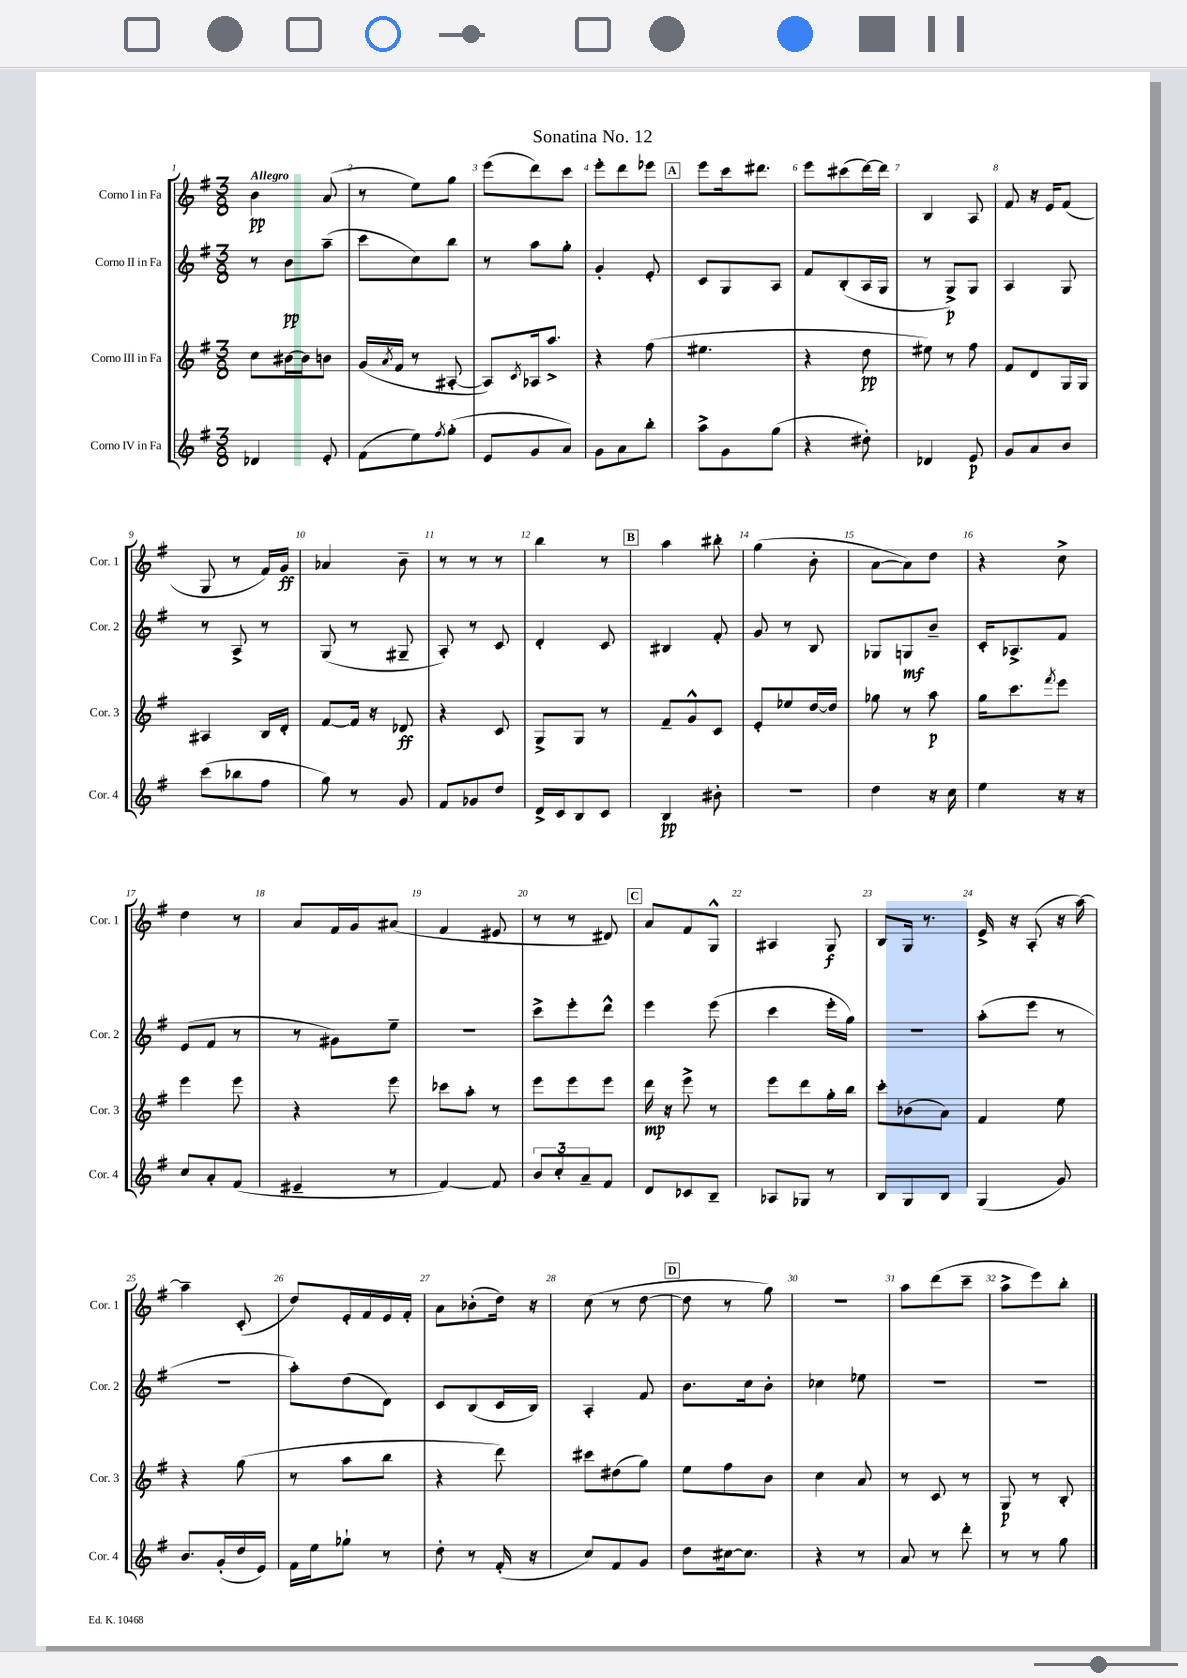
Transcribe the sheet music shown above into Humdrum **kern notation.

**kern	**dynam	**kern	**dynam	**kern	**dynam	**kern	**dynam
*part4	*part4	*part3	*part3	*part2	*part2	*part1	*part1
*staff4	*staff4	*staff3	*staff3	*staff2	*staff2	*staff1	*staff1
*I"Corno IV in Fa	*	*I"Corno III in Fa	*	*I"Corno II in Fa	*	*I"Corno I in Fa	*
*I'Cor. 4	*	*I'Cor. 3	*	*I'Cor. 2	*	*I'Cor. 1	*
*clefG2	*	*clefG2	*	*clefG2	*	*clefG2	*
*k[f#]	*	*k[f#]	*	*k[f#]	*	*k[f#]	*
*M3/8	*	*M3/8	*	*M3/8	*	*M3/8	*
=1	=1	=1	=1	=1	=1	=1	=1
!	!	!	!	!	!	!LO:TX:a:B:t=Allegro	!
4d-X/	.	8cc\L	.	8r	.	4b\	pp
.	.	[16b#X\L	.	8b\L	pp	.	.
.	.	16b#\J]	.	.	.	.	.
8e'/	.	8bn\J	.	(8aa~\J	.	(8a/	.
=2	=2	=2	=2	=2	=2	=2	=2
(8f#\L	.	(16g/LL	.	8ccc\L	.	8r	.
.	.	8qa/	.	.	.	.	.
.	.	16f#/JJ	.	.	.	.	.
8ee\)	.	8r	.	8cc\)	.	8ee\L)	.
8qff#/	.	.	.	.	.	.	.
(8gg'\J	.	[8A#X'/	.	8bb\J	.	8gg\J	.
=3	=3	=3	=3	=3	=3	=3	=3
8e/L	.	8A#/L])	.	8r	.	(8eee\L	.
.	.	8qc/	.	.	.	.	.
8g/	.	16A-X/k	.	8aa\L	.	8ddd\)	.
.	.	8.aa^/J	.	.	.	.	.
8a/J)	.	.	.	8gg'\J	.	8ccc\J	.
=4	=4	=4	=4	=4	=4	=4	=4
8g\L	.	4r	.	4g'/	.	8eee'\L	.
8a\	.	.	.	.	.	8ddd\	.
8bb'\J	.	(8ff#\	.	8e'/	.	8eee-X\J	.
!!LO:REH:place=s1:t=A
=5	=5	=5	=5	=5	=5	=5	=5
8aa^\L	.	4.ee#X\	.	8c/L	.	8eee\L	.
8g\	.	.	.	8G/	.	16ccc\k	.
.	.	.	.	.	.	8.ddd#X\J	.
(8gg\J	.	.	.	8A/J	.	.	.
=6	=6	=6	=6	=6	=6	=6	=6
4r	.	4r	.	8f#/L	.	8eee\L	.
.	.	.	.	(8B'/	.	(8ccc#X\	.
8dd#X'\)	.	8dd\	pp	16A/L	.	[16ddd\L)	.
.	.	.	.	16G/JJ	.	16ddd\JJ]	.
=7	=7	=7	=7	=7	=7	=7	=7
4d-X/	.	8ee#X\)	.	8r	.	4B/	.
.	.	8r	.	8G^/L)	p	.	.
8e/	p	8ff#\	.	8G/J	.	8A/	.
=8	=8	=8	=8	=8	=8	=8	=8
8g/L	.	8f#/L	.	4A/	.	8f#/	.
8a/	.	8d/	.	.	.	16r	.
.	.	.	.	.	.	16e/KL	.
8b/J	.	16G/L	.	8G/	.	(8f#/J	.
.	.	16G/JJ	.	.	.	.	.
!!LO:LB:g=z
=9	=9	=9	=9	=9	=9	=9	=9
(8ccc\L	.	4A#X/	.	8r	.	8G/	.
8bb-X\	.	.	.	8A^/	.	8r	.
8ff#\J	.	16B/LL	.	8r	.	16f#/LL)	.
.	.	16d'/JJ	.	.	.	16g/JJ	ff
=10	=10	=10	=10	=10	=10	=10	=10
8gg\)	.	[8f#/L	.	(8G/	.	4a-X/	.
8r	.	16f#/Jk]	.	8r	.	.	.
.	.	16r	.	.	.	.	.
8g/	.	8d-X/	ff	8G#X~/	.	8b~\	.
=11	=11	=11	=11	=11	=11	=11	=11
8f#/L	.	4r	.	8A'/)	.	8r	.
8g-X/	.	.	.	8r	.	8r	.
8dd/J	.	8c/	.	8c/	.	8r	.
=12	=12	=12	=12	=12	=12	=12	=12
16d^/LL	.	8G^/L	.	4d'/	.	4bb\	.
16c/J	.	.	.	.	.	.	.
8B/	.	8G/J	.	.	.	.	.
8c/J	.	8r	.	8c/	.	8r	.
!!LO:REH:place=s1:t=B
=13	=13	=13	=13	=13	=13	=13	=13
4B/	pp	8f#~/L	.	4B#X/	.	4aa\	.
.	.	8g^^/	.	.	.	.	.
8b#X'\	.	8c/J	.	8f#'/	.	8bb#X'\	.
=14	=14	=14	=14	=14	=14	=14	=14
4.r	.	8e'/L	.	8g/	.	(4gg\	.
.	.	8ee-X/	.	8r	.	.	.
.	.	[16dd/L	.	8B/	.	8b'\	.
.	.	16dd/JJ]	.	.	.	.	.
=15	=15	=15	=15	=15	=15	=15	=15
4dd\	.	8gg-X\	.	8G-X/L	.	[8a\L	.
.	.	8r	.	8Gn/	mf	8a\])	.
16r	.	8aa\	p	8b~/J	.	8dd\J	.
16cc\	.	.	.	.	.	.	.
=16	=16	=16	=16	=16	=16	=16	=16
4ee\	.	16gg\KL	.	16c'/KL	.	4r	.
.	.	8.ccc\	.	8.A-X^/	.	.	.
.	.	8qfff#/	.	.	.	.	.
16r	.	8eee\J	.	8f#/J	.	8cc^\	.
16r	.	.	.	.	.	.	.
!!LO:LB:g=z
=17	=17	=17	=17	=17	=17	=17	=17
8cc/L	.	4eee\	.	(8e/L	.	4dd\	.
8a'/	.	.	.	8f#/J	.	.	.
(8f#/J	.	8eee\	.	8r	.	8r	.
=18	=18	=18	=18	=18	=18	=18	=18
4e#X~/	.	4r	.	8r	.	8a/L	.
.	.	.	.	8g#X\L)	.	16f#/L	.
.	.	.	.	.	.	16g/J	.
8r	.	8eee\	.	8ee~\J	.	(8a#X/J	.
=19	=19	=19	=19	=19	=19	=19	=19
[4f#/)	.	8ccc-X\L	.	4.r	.	4f#/	.
.	.	8aa'\J	.	.	.	.	.
8f#/]	.	8r	.	.	.	8e#X/	.
=20	=20	=20	=20	=20	=20	=20	=20
12b/L	.	8eee\L	.	8ccc^\L	.	8r	.
12cc'/	.	.	.	.	.	.	.
.	.	8eee\	.	8eee'\	.	8r	.
12a~/	.	.	.	.	.	.	.
8f#/J	.	8eee\J	.	8ddd^^\J	.	8d#X/)	.
!!LO:REH:place=s1:t=C
=21	=21	=21	=21	=21	=21	=21	=21
8d/L	.	16ddd\	mp	4eee\	.	8a/L	.
.	.	16r	.	.	.	.	.
8c-X/	.	8eee^\	.	.	.	8f#/	.
8B~/J	.	8r	.	(8eee\	.	8G^^/J	.
=22	=22	=22	=22	=22	=22	=22	=22
8A-X/L	.	8eee\L	.	4ccc\	.	4A#X/	.
8G-X/J	.	8ddd\	.	.	.	.	.
8r	.	16gg'\L	.	16eee'\LL	.	8G/	f
.	.	16bb\JJ	.	16gg\JJ)	.	.	.
=23	=23	=23	=23	=23	=23	=23	=23
8B/L	.	8ccc'\L	.	4.r	.	8B/L	.
8G/	.	(8b-X\	.	.	.	16G/Jk	.
.	.	.	.	.	.	8.r	.
8B/J	.	8a\J)	.	.	.	.	.
=24	=24	=24	=24	=24	=24	=24	=24
(4G/	.	4f#/	.	(8aa'\L	.	16e^/	.
.	.	.	.	.	.	16r	.
.	.	.	.	8eee\J	.	(8A'/	.
8g/)	.	8ee\	.	8r	.	16r	.
.	.	.	.	.	.	[16aa\)	.
!!LO:LB:g=z
=25	=25	=25	=25	=25	=25	=25	=25
8.b/L	.	4r	.	4.r	.	4aa~\]	.
(16g'/L	.	.	.	.	.	.	.
16dd/	.	(8gg\	.	.	.	(8c'/	.
16e/JJ)	.	.	.	.	.	.	.
=26	=26	=26	=26	=26	=26	=26	=26
16f#\LL	.	8r	.	8aa'\L)	.	8dd/L)	.
16ee\J	.	.	.	.	.	.	.
8gg-X`\J	.	8aa\L	.	(8dd\	.	16e'/L	.
.	.	.	.	.	.	16f#/	.
8r	.	8bb\J	.	8d\J)	.	16e/	.
.	.	.	.	.	.	16f#'/JJ	.
=27	=27	=27	=27	=27	=27	=27	=27
8dd'\	.	4r	.	8c/L	.	8a\L	.
8r	.	.	.	(8B/	.	(8b-X'\	.
(16f#'/	.	8ddd\)	.	16c/L	.	16dd\Jk)	.
16r	.	.	.	16B/JJ)	.	16r	.
=28	=28	=28	=28	=28	=28	=28	=28
8cc/L)	.	8ccc#X\L	.	4A'/	.	(8cc\	.
8f#/	.	(8dd#X\	.	.	.	8r	.
8g/J	.	8gg\J)	.	8f#/	.	[8dd\	.
!!LO:REH:place=s1:t=D
=29	=29	=29	=29	=29	=29	=29	=29
8dd\L	.	8ee\L	.	8.b\L	.	8dd\]	.
[16cc#X\k	.	8ff#\	.	.	.	8r	.
8.cc#\J]	.	.	.	16cc\k	.	.	.
.	.	8b\J	.	8b'\J	.	8gg\)	.
=30	=30	=30	=30	=30	=30	=30	=30
4r	.	4cc\	.	4cc-X\	.	4.r	.
8r	.	8a/	.	8ee-X\	.	.	.
=31	=31	=31	=31	=31	=31	=31	=31
8a/	.	8r	.	4.r	.	8aa\L	.
8r	.	8c/	.	.	.	(8ddd\	.
8ddd'\	.	8r	.	.	.	8ccc~\J	.
=32	=32	=32	=32	=32	=32	=32	=32
8r	.	8G/	p	4.r	.	8aa^\L	.
8r	.	8r	.	.	.	8eee\)	.
8gg\	.	8B'/	.	.	.	8bb'\J	.
==	==	==	==	==	==	==	==
*-	*-	*-	*-	*-	*-	*-	*-
